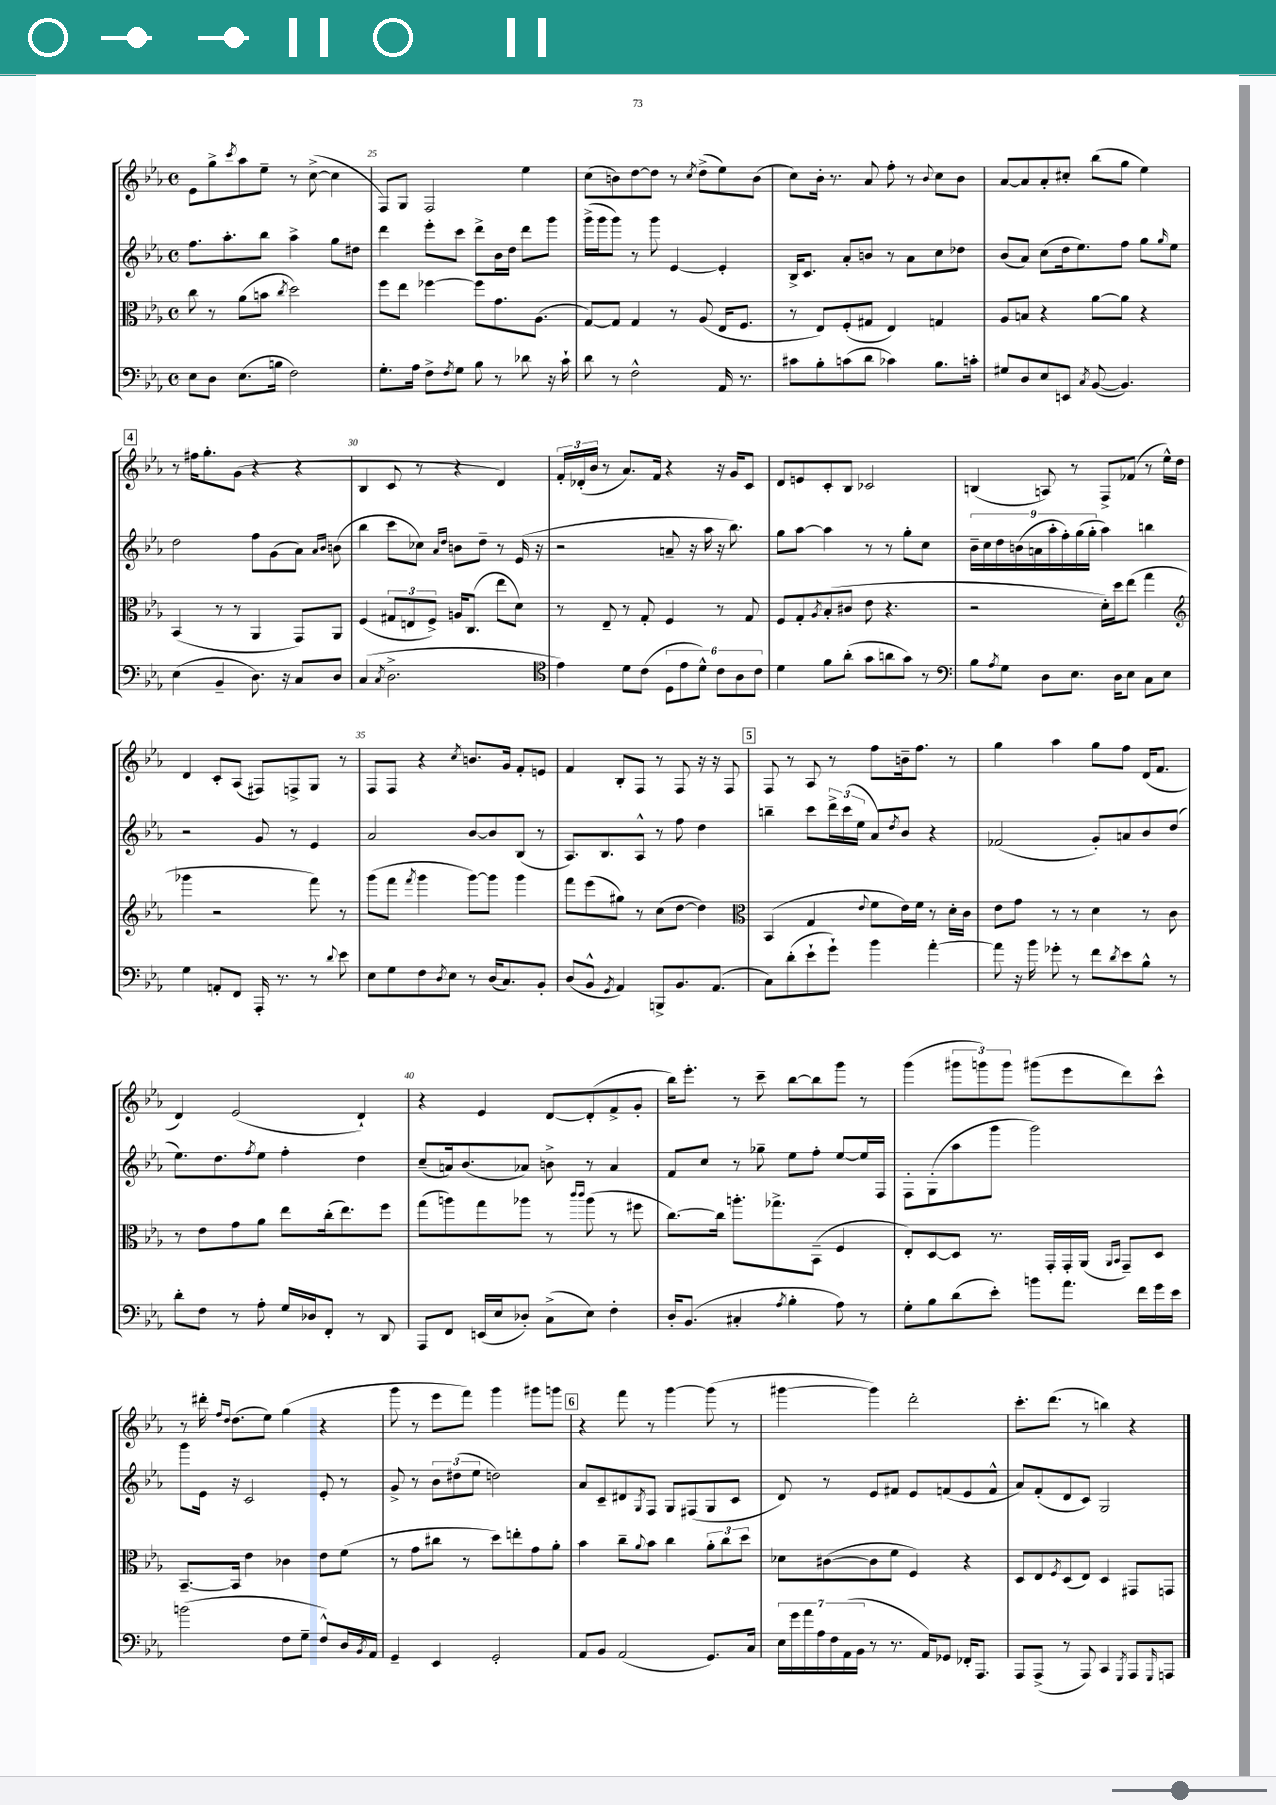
<<
\new StaffGroup <<
\new Staff = "s0" {
    \clef treble \key ees \major \defaultTimeSignature \time 4/4
    ees'8 g''8-> \acciaccatura { c'''8 } aes''8 ees''8-- r8 c''8~->( c''4 |
    f8) g8 f2 ees''4 |
    c''8( b'8) d''8~ d''8 r8 \acciaccatura { c''8 } d''8->( ees''8) b'8( |
    c''8) bes'16-. r8. aes'8 f''8-. r8 \appoggiatura { bes'8 } c''8 bes'8 |
    aes'8~ aes'8 aes'8-. cis''8-. bes''8( g''8 ees''4) |
    \mark \markup { \box "4" } r8 fis''16 g''8.-. g'8( r4 r4 |
    bes4 c'8 r8 r4 d'4) |
    \tuplet 3/2 { f'16-. des'16-.( bes'16 } r8 aes'8.) f'16 r4 r16 g'16 c'8 |
    d'8 e'8 c'8-. bes8 ces'2 |
    b4( a8) r8 f8-> fes'8( r8 ees''16-^) d''16 |
    d'4 c'8-. aes8( fis8) f8-> g8 r8 |
    f8 f8 r4 \acciaccatura { c''8 } b'8. g'16 f'8-. e'8 |
    f'4 bes8-. f8 r8 f8 r16 r16 f8 |
    \mark \markup { \box "5" } f8 r8 aes8 r8 f''8 b'16-- f''8. r8 |
    g''4 aes''4 g''8 f''8 d'16( f'8. |
    d'4) ees'2( d'4-!) |
    r4 ees'4 d'8~ d'8-.( f'8-> g'8-. |
    bes''16) ees'''8.-. r8 c'''8-- bes''8~ bes''8 g'''8 r8 |
    g'''4( \tuplet 3/2 { gis'''8 g'''8) g'''8 } gis'''8( ees'''8 d'''8) c'''8-^ |
    r8 dis'''16-. \grace { f''16 d''16 } d''8.( ees''8) g''4( r4 |
    g'''8 r8 ees'''8 f'''8) g'''4 gis'''8 g'''8 |
    \mark \markup { \box "6" } r4 f'''8 r8 g'''4~ g'''8( r8 |
    gis'''4~ gis'''4) d'''2-. |
    c'''8.-. d'''8.( r8 b''4) r4 \bar "|." |
}
\new Staff = "s1" {
    \clef treble \key ees \major \defaultTimeSignature \time 4/4
    f''8. aes''8.-. bes''8 aes''4-> g''8 dis''8 |
    d'''4 ees'''8-. c'''8 d'''8-> bes'16 d''16 d'''8 g'''8 |
    g'''16->( g'''16 g'''8) r8 g'''8 ees'4~ ees'4-. |
    bes16-> c'8. aes'8-. b'8 r8 aes'8 c''8 des''8 |
    bes'8( aes'8) c''8( d''16 ees''8.) f''8 g''8 \grace { g''16 } ees''8 |
    \mark \markup { \box "4" } d''2 f''8 g'8( aes'8) \grace { aes'16 bes'16 } b'8( |
    bes''4 c'''8 ces''8) \grace { aes'16 d''16 } b'8 d''8-- r8 ees'16( r16 |
    r2 a'8-- r16 aes''16 r16 bes''8.) |
    g''8 aes''8~ aes''4 r8 r8 g''8-. c''8 |
    \tuplet 9/8 { bes'16-- c''16 d''16 b'16( a'16 aes''16-. f''16-.) g''16( g''16-. } aes''4) b''4 |
    r2 g'8 r8 ees'4 |
    aes'2 bes'8~ bes'8 bes8( r8 |
    aes8.) bes8. aes8-^ r8 f''8 d''4 |
    \mark \markup { \box "5" } b''4-- c'''8 \tuplet 3/2 { d'''16-> c'''16( ees''16 } aes'8) \acciaccatura { d''8 } bes'8 r4 |
    fes'2( g'8-.) a'8 bes'8 d''8( |
    ees''8.) d''8. \acciaccatura { f''8 } ees''8 f''4-. d''4 |
    c''8--( a'16) bes'8.( aes'8) b'8-> r8 aes'4 |
    f'8 c''8 r8 ges''8-- ees''8 f''8-. ees''8~ ees''16 f16 |
    f8-. g8-.( aes''8 g'''8 g'''2) |
    g'''8 ees'16 r16 c'2 ees'8-. r8 |
    g'8-> r8 \tuplet 3/2 { bes'8 dis''8( ees''8 } d''2) |
    \mark \markup { \box "6" } aes'8 c'8-- dis'8 \acciaccatura { g8 } f8 g8 fis8( g8 c'8 |
    d'8) r8 ees'8 fis'8 ees'8 f'8( ees'8 f'8-^ |
    aes'8) f'8-.( d'8 c'8) g2 \bar "|." |
}
\new Staff = "s2" {
    \clef alto \key ees \major \defaultTimeSignature \time 4/4
    c''8 r8 aes'8( b'8 \acciaccatura { c''8 } d''2) |
    f''8 ees''8 fes''4~ fes''8 g'8. aes8.( |
    g8~) g8 g4 r8 aes8( ees16 f8. |
    r8 ees8) f8-.( gis8 ees4) g4 |
    aes8 b8 r4 aes'8~ aes'8 r4 |
    \mark \markup { \box "4" } bes,4( r8 r8 aes,4 g,8) aes,8 |
    f4( \tuplet 3/2 { gis8 e8 f8->) } a16 c8.( ees''8 d'8) |
    r8 ees8-- r8 g8-. f4 r8 g8 |
    f8 g8-. \acciaccatura { aes8 } bes8-.( cis'8 ees'8 r4. |
    r2 d'16-.) d''16 ees''8( g''4 |
    \clef treble ges'''4 r2 f'''8) r8 |
    g'''8( f'''8 \acciaccatura { f'''8 } g'''4 g'''8~) g'''8 g'''4 |
    f'''8 ees'''8( gis''8) r8 c''8( d''8~ d''4) |
    \mark \markup { \box "5" } \clef alto bes,4( g4 \appoggiatura { ees'8 } f'8 ees'16) f'16 r8 d'16-. c'16 |
    ees'8 g'8 r8 r8 d'4 r8 c'8 |
    r8 ees'8 g'8 aes'8 ees''8 c''16-.( ees''8.) f''8 |
    g''8( a''8) g''8 aes''8 r8 \grace { c'''16 c'''16 } aes''8( r8 fis''8 |
    c''8.~) c''16 a''8.-. ges''8.-> bes,8--( f4 |
    ees8-.) d8~ d8 r8. g,16-. g,16-. aes,16( \grace { aes,16 bes,16 } g,8--) d8 |
    bes,8.~-- bes,16 ees'4 ces'4 ees'8 f'8( |
    r8 g'8 cis''8 r8 d''8) e''8-. g'8 aes'8-. |
    \mark \markup { \box "6" } bes'4 c''8-- \appoggiatura { aes'8 } bes'8 c''4 \tuplet 3/2 { aes'8-. c''8 d''8 } |
    des'8 cis'8~( cis'8 f'8 f4) r4 |
    d8 ees8 \acciaccatura { f8 } d8( ees8) d4 gis,8 g,8 \bar "|." |
}
\new Staff = "s3" {
    \clef bass \key ees \major \defaultTimeSignature \time 4/4
    ees8 d8 ees8.( b16 f2) |
    g8.-. aes16 f8-> \acciaccatura { f8 } g8 bes8 r8 des'8 r16 c'16-! |
    d'8 r8 f2-^ aes,16 r8. |
    cis'8 bes8-. c'8( d'8 ces'4) bes8. c'16-. |
    gis8 d8 ees8 e,8 \acciaccatura { c8 } bes,8~( bes,4.) |
    \mark \markup { \box "4" } ees4( bes,4-- d8.) r16 c8 d8 |
    c4( \acciaccatura { c8 } d2.-> |
    \clef tenor ees'4) d'8 c'8( \tuplet 6/4 { d8 ees'8 d'8-^) c'8 aes8 c'8 } |
    d'4 f'8 aes'8-.( g'8 a'8 g'8) r8 |
    \clef bass bes8 \acciaccatura { aes8 } g8 d8 ees8. d16 ees8 c8 ees8 |
    g4 a,8-. f,8 aes,,16-. r8. r8 \appoggiatura { d'8 } ees'8 |
    ees8 g8 f8 \acciaccatura { d8 } ees8 r8 d16( c8.) bes,8-. |
    d8( bes,8-^ \acciaccatura { g,8 } aes,4) b,,8-> bes,8. aes,8.( |
    \mark \markup { \box "5" } c8) d'8-.( ees'8-! g'8-!) bes'4 aes'4~-. |
    aes'8 r16 bes'16 ges'8-. r8 f'8 \acciaccatura { d'8 } ees'8 bes8-^ r8 |
    d'8-. f8 r8 aes8-. g16 des16 f,8-. r8 d,8 |
    aes,,8 f,8 e,16( ees16 des8-.) c8->( ees8) f4-. |
    d16-. bes,8.( cis4-. \acciaccatura { aes8 } bes4-. aes8) r8 |
    g8-. bes8 d'8( ees'8-.) b'8 aes'8. f'16 g'16 ees'16 |
    b'2( f8 g8-- f8-^) d16 \acciaccatura { bes,8 } aes,16 |
    g,4-- ees,4 g,2-. |
    \mark \markup { \box "6" } aes,8 bes,8 aes,2( g,8.) c16 |
    \tuplet 7/4 { ees16 g'16 aes'16 aes16 f16 aes,16( bes,16 } r8 r8. aes,16) ges,8 fes,16-. aes,,8. |
    aes,,8 aes,,8->( r8 aes,,8) c,4 \acciaccatura { g,,8 } aes,,8 \grace { g,,16 } a,,8 \bar "|." |
}
>>
>>
\layout { \context { \Score currentBarNumber = #24 \override BarNumber.break-visibility = ##(#f #t #t) barNumberVisibility = #(every-nth-bar-number-visible 5) } }
